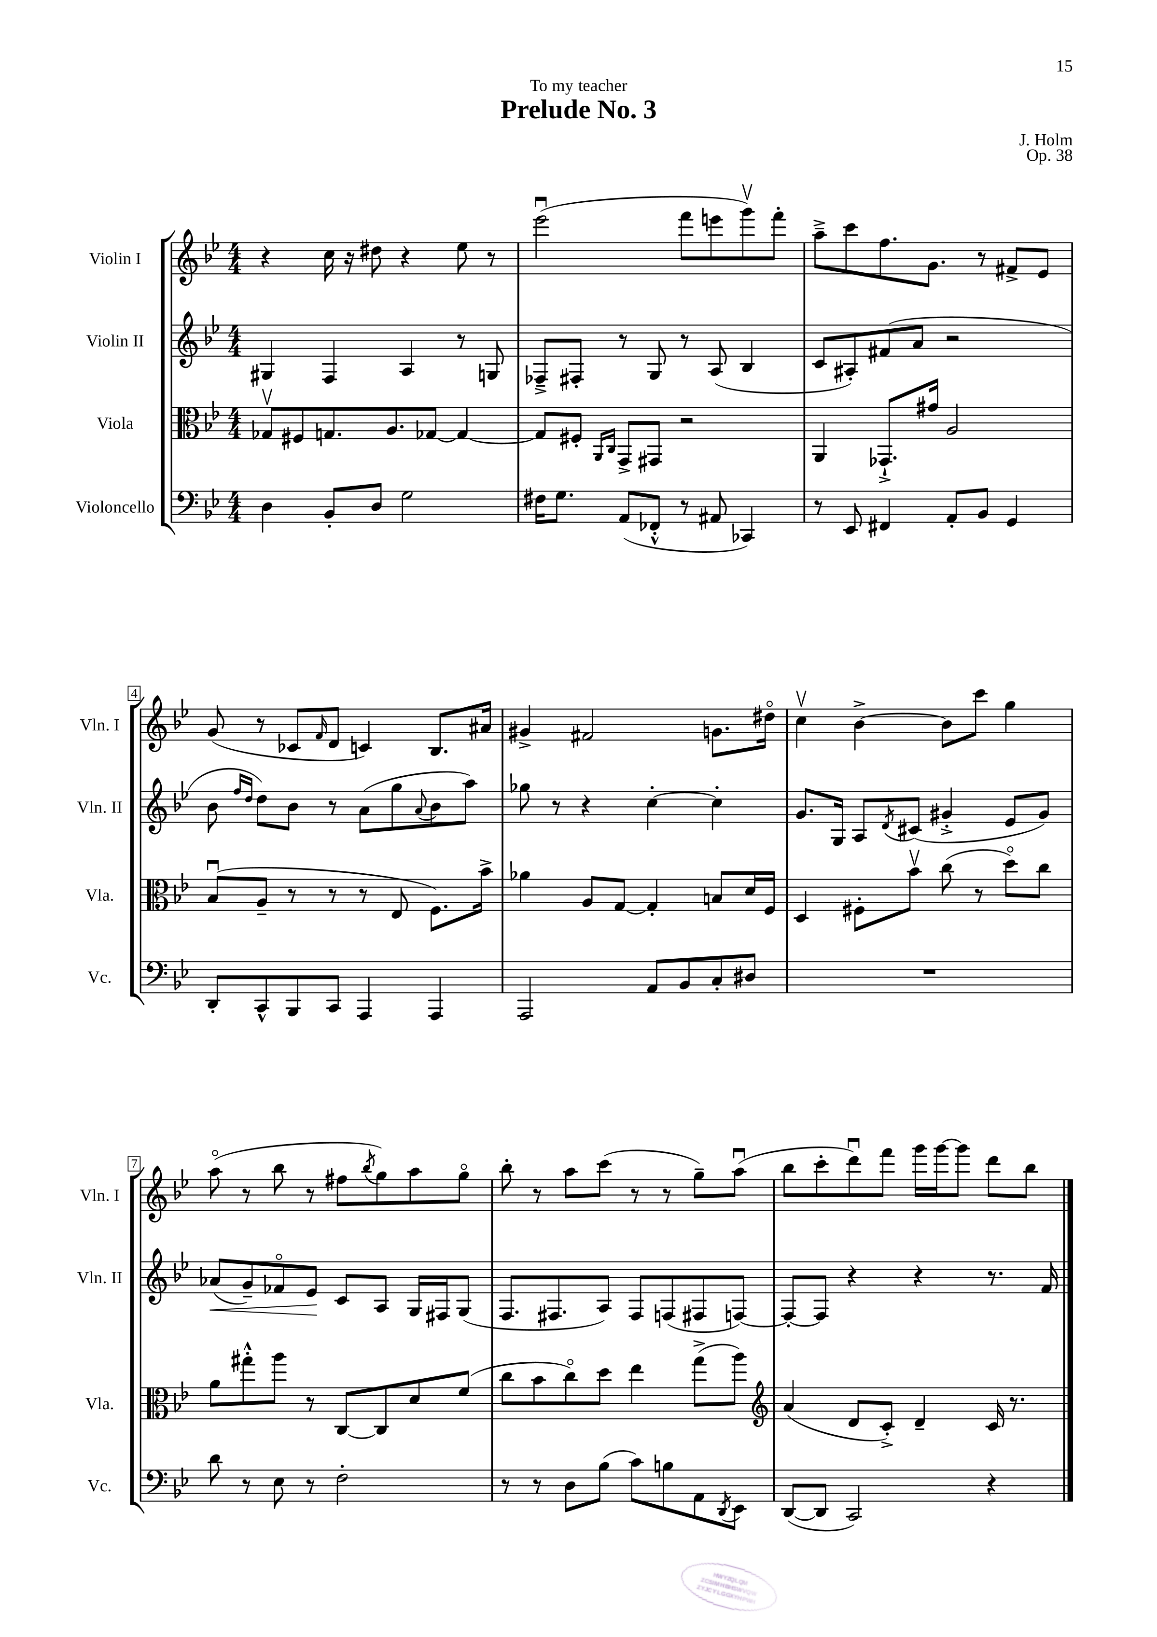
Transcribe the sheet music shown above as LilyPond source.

\header { title = "Prelude No. 3" composer = "J. Holm" dedication = "To my teacher" opus = "Op. 38" }
<<
\new StaffGroup <<
\new Staff = "s0" \with { instrumentName = "Violin I" shortInstrumentName = "Vln. I" } {
    \clef treble \key bes \major \numericTimeSignature \time 4/4
    r4 c''16 r16 dis''8 r4 ees''8 r8 |
    ees'''2\downbow( f'''8 e'''8 g'''8\upbow) f'''8-. |
    a''8---> c'''8 f''8. g'8. r8 fis'8-> ees'8 |
    g'8( r8 ces'8 \grace { f'16 } d'8 c'4) bes8. ais'16 |
    gis'4-> fis'2 g'8. dis''16\flageolet |
    c''4\upbow bes'4~-> bes'8 c'''8 g''4 |
    a''8\flageolet( r8 bes''8 r8 fis''8 \acciaccatura { bes''8 } g''8) a''8 g''8\flageolet |
    bes''8-. r8 a''8 c'''8( r8 r8 g''8--) a''8\downbow( |
    bes''8 c'''8-. d'''8\downbow) f'''8 g'''16 g'''16~ g'''8 d'''8 bes''8 \bar "|." |
}
\new Staff = "s1" \with { instrumentName = "Violin II" shortInstrumentName = "Vln. II" } {
    \clef treble \key bes \major \numericTimeSignature \time 4/4
    gis4 f4 a4 r8 g8 |
    fes8---> fis8-. r8 g8 r8 a8( bes4 |
    c'8 ais8-.) fis'8( a'8 r2 |
    bes'8 \grace { f''16 d''16 } d''8) bes'8 r8 a'8( g''8 \appoggiatura { a'8 } bes'8 a''8) |
    ges''8 r8 r4 c''4~-. c''4-. |
    g'8. g16 a8 \acciaccatura { d'8 } cis'8( gis'4-.-> ees'8 gis'8) |
    aes'8\<( g'8--) fes'8\flageolet ees'8\! c'8 a8 g16 fis16 g8( |
    f8. fis8. a8) fis8 f8( fis8 f8~) |
    f8~-. f8 r4 r4 r8. f'16 \bar "|." |
}
\new Staff = "s2" \with { instrumentName = "Viola" shortInstrumentName = "Vla." } {
    \clef alto \key bes \major \numericTimeSignature \time 4/4
    ges8\upbow fis8 g8. a8. ges8~ ges4~ |
    ges8 fis8-. \grace { a,16 c16 } g,8-> gis,8 r2 |
    a,4 ges,8.-!-> gis'16 a2 |
    bes8\downbow( a8-- r8 r8 r8 ees8 f8.) bes'16-> |
    aes'4 a8 g8~ g4-. b8 d'16 f16 |
    d4 fis8-. bes'8\upbow c''8( r8 d''8\flageolet) c''8 |
    a'8 gis''8-.-^ a''8 r8 c8~ c8 d'8 f'8( |
    c''8 bes'8 c''8\flageolet) d''8 ees''4 g''8->( a''8) |
    \clef treble a'4( d'8 c'8-.->) d'4-- c'16 r8. \bar "|." |
}
\new Staff = "s3" \with { instrumentName = "Violoncello" shortInstrumentName = "Vc." } {
    \clef bass \key bes \major \numericTimeSignature \time 4/4
    d4 bes,8-. d8 g2 |
    fis16 g8. a,8( fes,8-.-^ r8 ais,8 ces,4) |
    r8 ees,8 fis,4 a,8-. bes,8 g,4 |
    d,8-. c,8-^ bes,,8 c,8 a,,4 a,,4 |
    a,,2 a,8 bes,8 c8-. dis8 |
    R1 |
    d'8 r8 ees8 r8 f2-. |
    r8 r8 d8 bes8( c'8) b8 a,8 \acciaccatura { d,8 } ees,8 |
    d,8~( d,8 c,2) r4 \bar "|." |
}
>>
>>
\layout { \context { \Score \override BarNumber.stencil = #(make-stencil-boxer 0.1 0.3 ly:text-interface::print) } }
